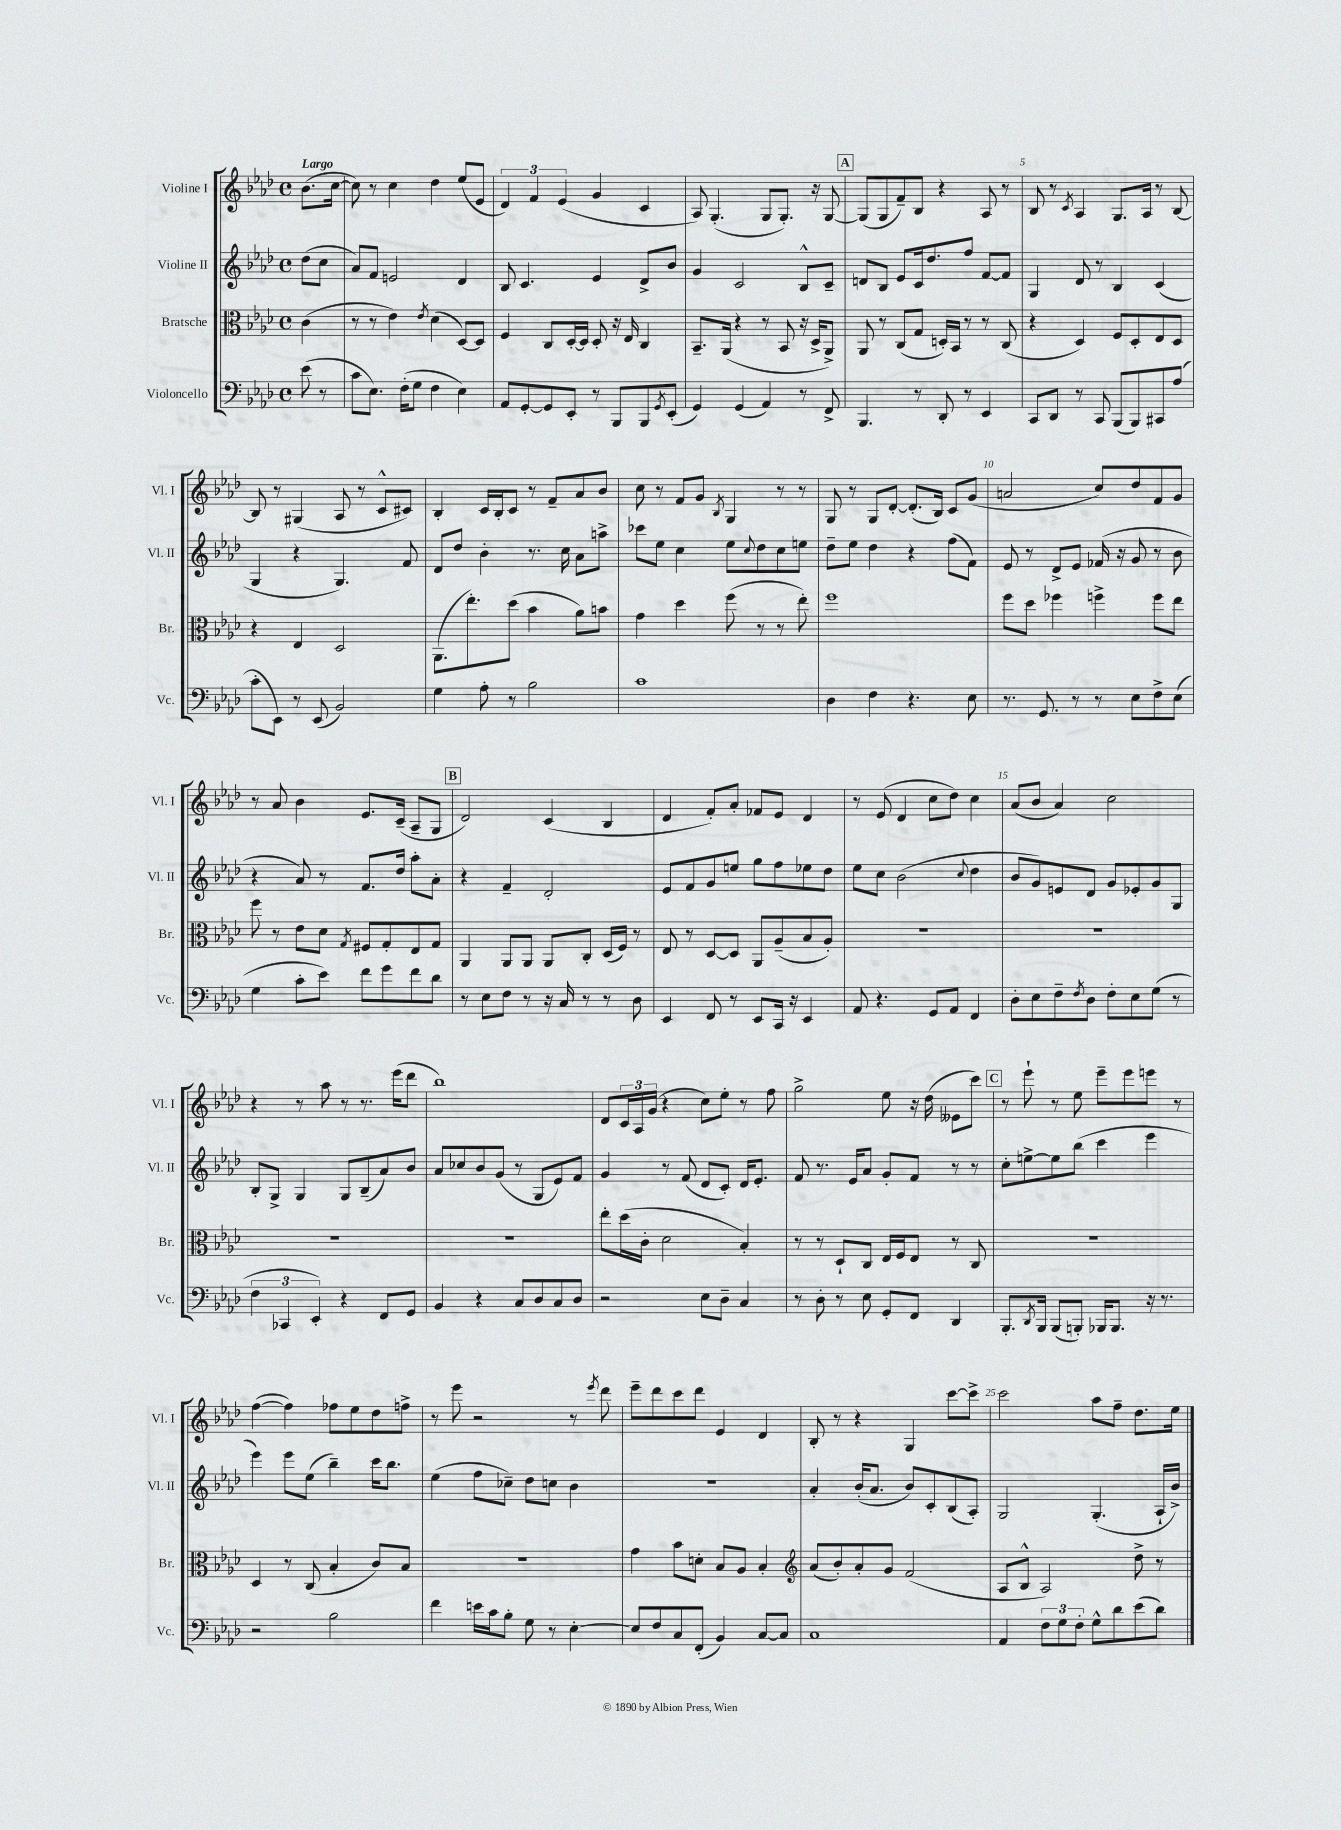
<<
\new StaffGroup <<
\new Staff = "s0" \with { instrumentName = "Violine I" shortInstrumentName = "Vl. I" } {
    \clef treble \key aes \major \defaultTimeSignature \time 4/4 \partial 4 \tempo "Largo"
    bes'8.( c''16~ |
    c''8) r8 c''4 des''4 ees''8( ees'8 |
    \tuplet 3/2 { des'4) f'4 ees'4( } g'4 c'4 |
    aes8) g4.-.( g8 g8.-.) r16 g8~ |
    \mark \markup { \box "A" } g8( g8 f'8--) bes8 r4 aes8 r8 |
    bes8 r8 \acciaccatura { c'8 } aes4 g8. aes16 r8 bes8~ |
    bes8 r8 gis4( aes8 r8 c'8-^ cis'8) |
    bes4-. c'16 bes16-. c'8 r8 f'8-- aes'8 bes'8 |
    c''8 r8 f'8 g'8 \acciaccatura { bes8 } g4 r8 r8 |
    g8 r8 g8 des'8~-. des'8.-.( bes16) c'8 g'8( |
    a'2 c''8) des''8 f'8 g'8 |
    r8 aes'8 bes'4 ees'8. c'16--( aes8-- g8 |
    \mark \markup { \box "B" } des'2) c'4( bes4 |
    des'4 f'8-.) aes'8-. fes'8 ees'8 des'4 |
    r8 ees'8( des'4 c''8 des''8) c''4 |
    aes'8( bes'8 aes'4) c''2 |
    r4 r8 aes''8 r8 r8. ees'''16( des'''8 |
    bes''1) |
    des'8 \tuplet 3/2 { c'16 aes16 g'16( } r4 c''8) ees''8-. r8 f''8 |
    g''2-> ees''8 r16 des''16( eeses'8 c'''8) |
    \mark \markup { \box "C" } r8 ees'''8-! r8 ees''8 ees'''8-- ees'''8 e'''8 r8 |
    f''4~( f''4) fes''8 ees''8 des''8 f''8-> |
    r8 ees'''8 r2 r8 \acciaccatura { ees'''8 } des'''8 |
    ees'''8-- des'''8 c'''8 des'''8 ees'4 des'4 |
    bes8-. r8 r4 g4 c'''8~ c'''8-> |
    c'''2 aes''8 f''8-- des''8. ees''16 \bar "|." |
}
\new Staff = "s1" \with { instrumentName = "Violine II" shortInstrumentName = "Vl. II" } {
    \clef treble \key aes \major \defaultTimeSignature \time 4/4 \partial 4
    des''8( c''8 |
    aes'8) f'8 e'2 des'4 |
    bes8 c'4. ees'4 des'8-> bes'8 |
    g'4 c'2 bes8-^ c'8-- |
    \mark \markup { \box "A" } d'8 bes8 ees'8 c'16 des''8. f''8 f'8~ f'8 |
    g4 des'8 r8 bes4 c'4( |
    g4 r4 g4.) f'8 |
    des'8 des''8 bes'4-. r8. c''16 aes'8 a''8-> |
    ces'''8 ees''8 c''4 ees''8 \appoggiatura { c''8 } des''8 c''8 e''8 |
    des''8-- ees''8 des''4 r4 f''8( f'8) |
    ees'8 r8 des'8-> ees'8 fes'16( r16 g'8 r8 bes'8 |
    r4 aes'8) r8 f'8. des''16 aes''8-. aes'8-. |
    \mark \markup { \box "B" } r4 f'4-- des'2-. |
    ees'8 f'8 g'8 e''8 g''8 f''8 ees''8 des''8 |
    ees''8 c''8 bes'2( \appoggiatura { c''8 } des''4 |
    bes'8 g'8) e'8 des'8 g'8 ees'8-. g'8 g8 |
    bes8-. g8-> g4 g8 bes8--( aes'8) bes'8 |
    aes'8 ces''8 bes'8 g'8( r8 g8 ees'8) f'8 |
    g'4 r8 f'8( des'8 c'8-.) des'16 ees'8.-. |
    f'8 r8. ees'16 aes'8 g'8-. f'8 r8 r8 |
    \mark \markup { \box "C" } c''8-. e''8~-> e''8 bes''8( c'''4 ees'''4 |
    ees'''4) ees'''8 ees''8( bes''4--) c'''16 bes''8. |
    ees''4( f''8 ces''8--) des''8 c''8 bes'4 |
    R1 |
    aes'4-. bes'16-.( aes'8. bes'8) c'8-. bes8( aes8-.) |
    g2 g4.-.( aes16-! bes'16->) \bar "|." |
}
\new Staff = "s2" \with { instrumentName = "Bratsche" shortInstrumentName = "Br." } {
    \clef alto \key aes \major \defaultTimeSignature \time 4/4 \partial 4
    c'4( |
    r8 r8 ees'4) \acciaccatura { ees'8 } des'4( des8~) des8 |
    f4 c8 des16~-. des16 des8-. r16 ees16 c4 |
    bes,8.-- aes,16( r4 r8 bes,8 r16 des16-> aes,8->) |
    \mark \markup { \box "A" } aes,8 r8 c8( g8 d16-.) bes,16 r8 r8 c8( |
    r4 des4) f8 des8-. ees8 des8 |
    r4 ees4 des2 |
    aes,8.( ees''8.-.) des''8( bes'4 aes'8) b'8 |
    g'4 des''4 f''8( r8 r8 ees''8-.) |
    f''1 |
    f''8 des''8 fes''4 f''4-> f''8 ees''8 |
    f''8 r8 ees'8 des'8 \acciaccatura { g8 } fis8 g8-. ees8 g8 |
    \mark \markup { \box "B" } aes,4 aes,8 aes,8 aes,8 c8-. des16( f16) r8 |
    ees8 r8 des8~ des8 aes,8 aes8--( bes8 aes8-.) |
    R1 |
    R1 |
    R1 |
    R1 |
    ees''8-. des''16( c'16-. des'2 bes4-.) |
    r8 r8 des8-! c8 ees16 f16 ees8 r8 c8 |
    \mark \markup { \box "C" } R1 |
    des4 r8 c8( bes4-. c'8) bes8 |
    R1 |
    g'4 bes'8 d'8-. bes8 aes8 bes4-. |
    \clef treble aes'8( bes'8-.) aes'8-. g'8 f'2( |
    aes8 bes8-^ aes2) des''8-> r8 \bar "|." |
}
\new Staff = "s3" \with { instrumentName = "Violoncello" shortInstrumentName = "Vc." } {
    \clef bass \key aes \major \defaultTimeSignature \time 4/4 \partial 4
    ees'8( r8 |
    c'8 ees8.) f16-.( g8 f4 ees4) |
    aes,8 g,8~-. g,8 ees,8-. r8 bes,,8 bes,,8 \acciaccatura { g,8 } ees,8-.( |
    g,4) g,4( aes,4) r8 f,8-> |
    \mark \markup { \box "A" } bes,,4. r8 des,8-. r8 ees,4 |
    c,8 des,8 r8 c,8 bes,,8( bes,,8) cis,8 aes8( |
    c'8-. ees,8) r8 ees,8( bes,2) |
    g4 aes8-. r8 bes2 |
    c'1 |
    des4 f4 r4. ees8 |
    r8. g,8. r8 r8 ees8 f8-> ees8( |
    g4 c'8-. ees'8) f'8 g'8 f'8 des'8 |
    \mark \markup { \box "B" } r8 ees8 f8 r8 r16 c16 r8 r8 des8 |
    ees,4 f,8 r8 ees,8 c,16 r16 ees,4 |
    aes,8 r4. g,8 aes,8 f,4 |
    des8-. ees8 f8-- \acciaccatura { f8 } des8 f8-. ees8 g8( r8 |
    \tuplet 3/2 { f4 ces,4 ees,4-.) } r4 f,8 g,8 |
    bes,4 r4 c8 des8 c8 des8 |
    r2 ees8 des8-- c4 |
    r8 des8-. r8 ees8 g,8-. f,8 des,4 |
    \mark \markup { \box "C" } bes,,8.-. \acciaccatura { des,8 } bes,,16 bes,,8( b,,8-.) bes,,16 bes,,8. r16 r8. |
    r2 bes2 |
    f'4 e'16 c'16 bes8-. g8 r8 ees4~-. |
    ees8 f8 c8 f,8-.( bes,4) c8~ c8 |
    c1 |
    aes,4 \tuplet 3/2 { f8 g8 f8-. } g8-^ des'8 ees'8( des'8) \bar "|." |
}
>>
>>
\layout { \context { \Score \override BarNumber.break-visibility = ##(#f #t #t) barNumberVisibility = #(every-nth-bar-number-visible 5) } }
